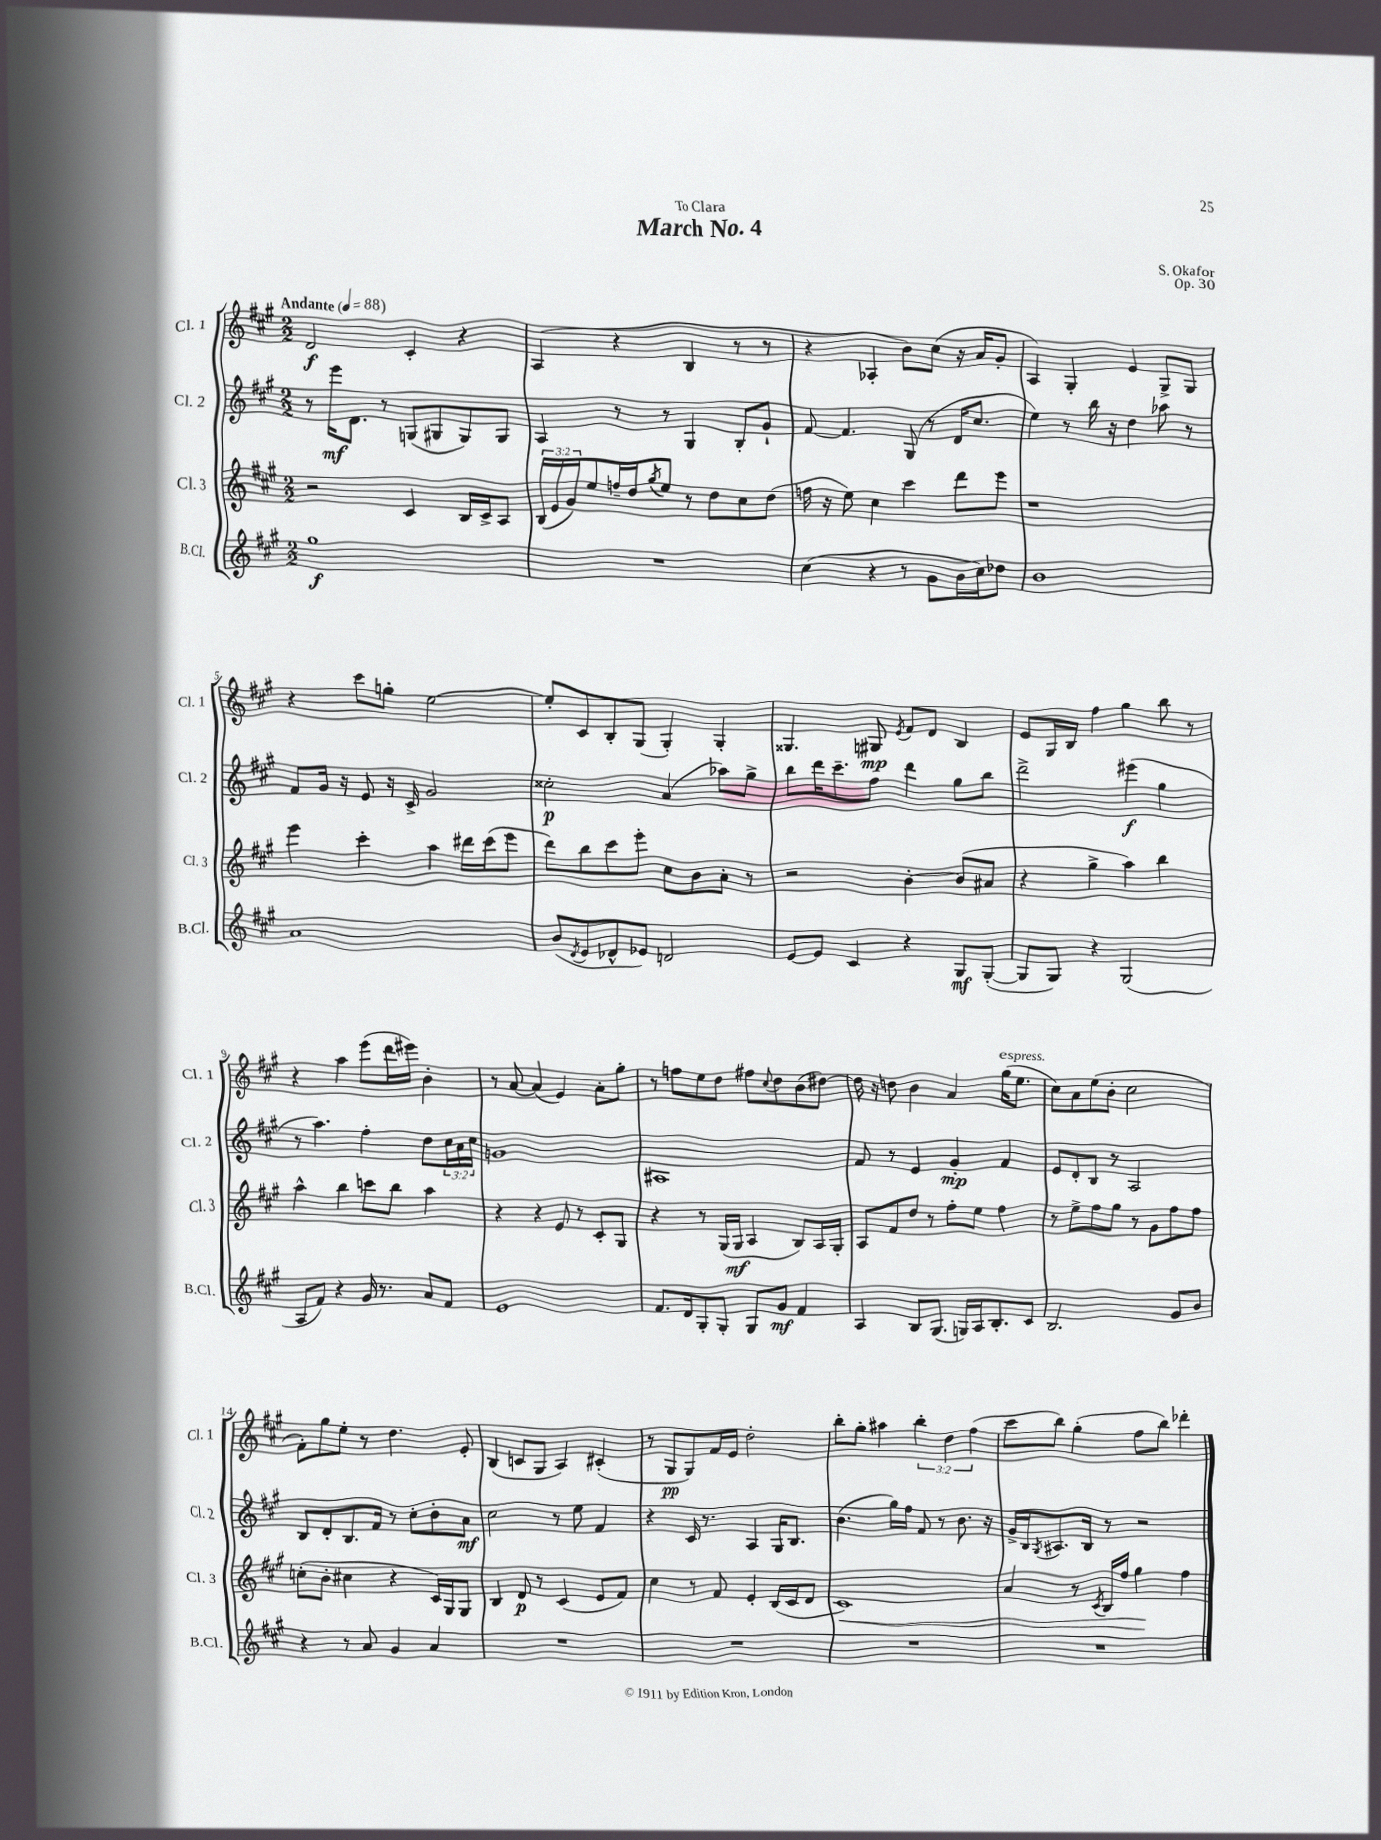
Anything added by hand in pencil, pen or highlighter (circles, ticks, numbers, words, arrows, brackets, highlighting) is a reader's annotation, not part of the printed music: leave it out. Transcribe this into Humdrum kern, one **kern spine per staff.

**kern	**kern	**kern	**kern
*staff4	*staff3	*staff2	*staff1
*clefG2	*clefG2	*clefG2	*clefG2
*k[f#c#g#]	*k[f#c#g#]	*k[f#c#g#]	*k[f#c#g#]
*M2/2	*M2/2	*M2/2	*M2/2
*MM88	*MM88	*MM88	*MM88
1gg#	2r	8r	2d
.	.	16eee	.
.	.	8.d	.
.	.	8r	.
.	4c#	(8G	4c#'
.	.	8G#	.
.	16B	8G#)	4r
.	16c#^	.	.
.	8A	8G#	.
=	=	=	=
1r	(24B	4A	(4A
.	24e	.	.
.	24g#)	.	.
.	8ee	.	.
.	16ff~	8r	4r
.	16dd	.	.
.	8qgg#	.	.
.	8ee	8r	.
.	8r	4G#	4B
.	8dd	.	.
.	8cc#	8B'	8r
.	(8dd	8g#`	8r
=	=	=	=
(4cc#	16ff	[8f#	4r
.	16r	.	.
.	8ee)	4.f#]	.
4r	4cc#	.	4A-'
8r	4ccc#	(8G#	8b)
8g#	.	8r	(8cc#
16b	8ddd	16d	16r
16cc#)	.	8.cc#	16a
8dd-	8eee	.	8g#'
=	=	=	=
1b	1r	4ee)	4A)
.	.	8r	4G#'
.	.	16bb	.
.	.	16r	.
.	.	4dd	4e
.	.	8aa-	8G#^
.	.	8r	8G#
=	=	=	=
1a	4eee	8f#	4r
.	.	16g#	.
.	.	16r	.
.	4ccc#'	8e	8ccc#
.	.	16r	8gg'
.	.	16c#^	.
.	4aa	2g#	[2ee
.	16ddd#	.	.
.	(16ccc#	.	.
.	8eee	.	.
=	=	=	=
(8b	8ddd)	2cc##'	8ee']
8qd	.	.	.
8e	8bb	.	8c#
8d-^^	8ccc#	.	8B'
8e-)	8eee'	.	(8G#
2d	8cc#	(4a	4G#')
.	8b	.	.
.	8a'	8aa-)	4G#'
.	8r	8gg#^	.
=	=	=	=
[8e	2r	8bb	4.G##
8e]	.	16ddd	.
.	.	8.ccc#~	.
4c#	.	.	.
.	.	8ff#	8G#
.	.	.	8qe
4r	[4b'	4ddd	8f#
.	.	.	8d
8G#	(8b]	8gg#	4B
([8G#'	8a#	8bb	.
=	=	=	=
8G#]	4r	2ddd^	8e
8G#)	.	.	16G#
.	.	.	16B
4r	4gg#^	.	4ff#
(2G#	4aa)	(4eee#	4gg#
.	4bb	4gg#	8bb
.	.	.	8r
=	=	=	=
8A	4aa^^	8r	4r
8f#)	.	4.aa)	.
4r	4bb	.	4aa
16g#	8ccc	4ff#'	(8eee
8.r	.	.	.
.	8bb	.	16ddd
.	.	.	16eee#)
8a	4aa	8dd	4b'
8f#	.	24cc#	.
.	.	24a	.
.	.	24cc#	.
=	=	=	=
1e	4r	1g	8r
.	.	.	[8a
.	4r	.	(4a]
.	8e	.	4e)
.	8r	.	.
.	8c#'	.	8a'
.	8G#	.	8gg#'
=	=	=	=
8.f#	4r	1A#	8r
.	.	.	8ff
16d	.	.	.
8G#'	8r	.	8ee
8G#'	(16G#	.	8dd
.	16G#	.	.
8G#	4A	.	8ff#
.	.	.	8qqcc#
8g#	.	.	8dd
4f#	8B)	.	(8b
.	16A	.	[8dd#)
.	16G#'	.	.
=	=	=	=
4A	8A	8f#	16dd#]
.	.	.	16r
.	8f#	8r	8dd
8B	8dd	4e	4b
(8.G#	8r	.	.
.	8ff#'	4g#'	4a
16G)	.	.	.
16A	8ee	.	.
8.B'	.	.	.
.	4ff#	4f#	(16gg#
.	.	.	8.ee
8c#	.	.	.
=	=	=	=
2.B	8r	8e	8cc#)
.	8ee^	8d'	8a
.	8ff#	8B	(8ee
.	8gg#	8r	8b'
.	8r	2A	2cc#
.	8g#	.	.
8g#	8ff#	.	.
8b	8ff#	.	.
=	=	=	=
4r	(8cc'	8B	8f#')
.	8b'	8d'	8gg#
8r	4cc#	8.B	8ee'
8a	.	.	8r
.	.	16f#	.
4g#	4r	8r	4.dd
.	.	8cc#'	.
4a	16c#)	8b'	.
.	16G#	.	.
.	8G#	8a	8e'
=	=	=	=
1r	4B	2cc#	(4B
.	8d	.	8c
.	8r	.	8G#
.	(4c#	8r	4A)
.	.	8ee	.
.	8e	4f#	(4c#'
.	8f#)	.	.
=	=	=	=
1r	4cc#	4r	8r
.	.	.	8G#
.	8r	16c#	8G#)
.	.	8.r	.
.	8f#	.	16f#
.	.	.	16e
.	4e'	4A	2dd'
.	(16B	16G#	.
.	16c#	8.B	.
.	8d	.	.
=	=	=	=
1r	1c#)	(4.b	8bb'
.	.	.	8gg#'
.	.	.	4aa#
.	.	16gg#)	.
.	.	16ff#	.
.	.	8f#	6bb'
.	.	8r	.
.	.	.	6dd
.	.	8.b	.
.	.	.	(6ff#
.	.	16r	.
=	=	=	=
1r	4a	16g#^	8ccc#
.	.	16B	.
.	.	8qG#	.
.	.	8.A#	8bb)
.	8r	.	(4gg#'
.	.	16B	.
.	8qc#	.	.
.	16B	8r	.
.	16ff#	.	.
.	4gg#	2r	8ff#
.	.	.	8bb)
.	4ff#	.	4ddd-'
==	==	==	==
*-	*-	*-	*-
